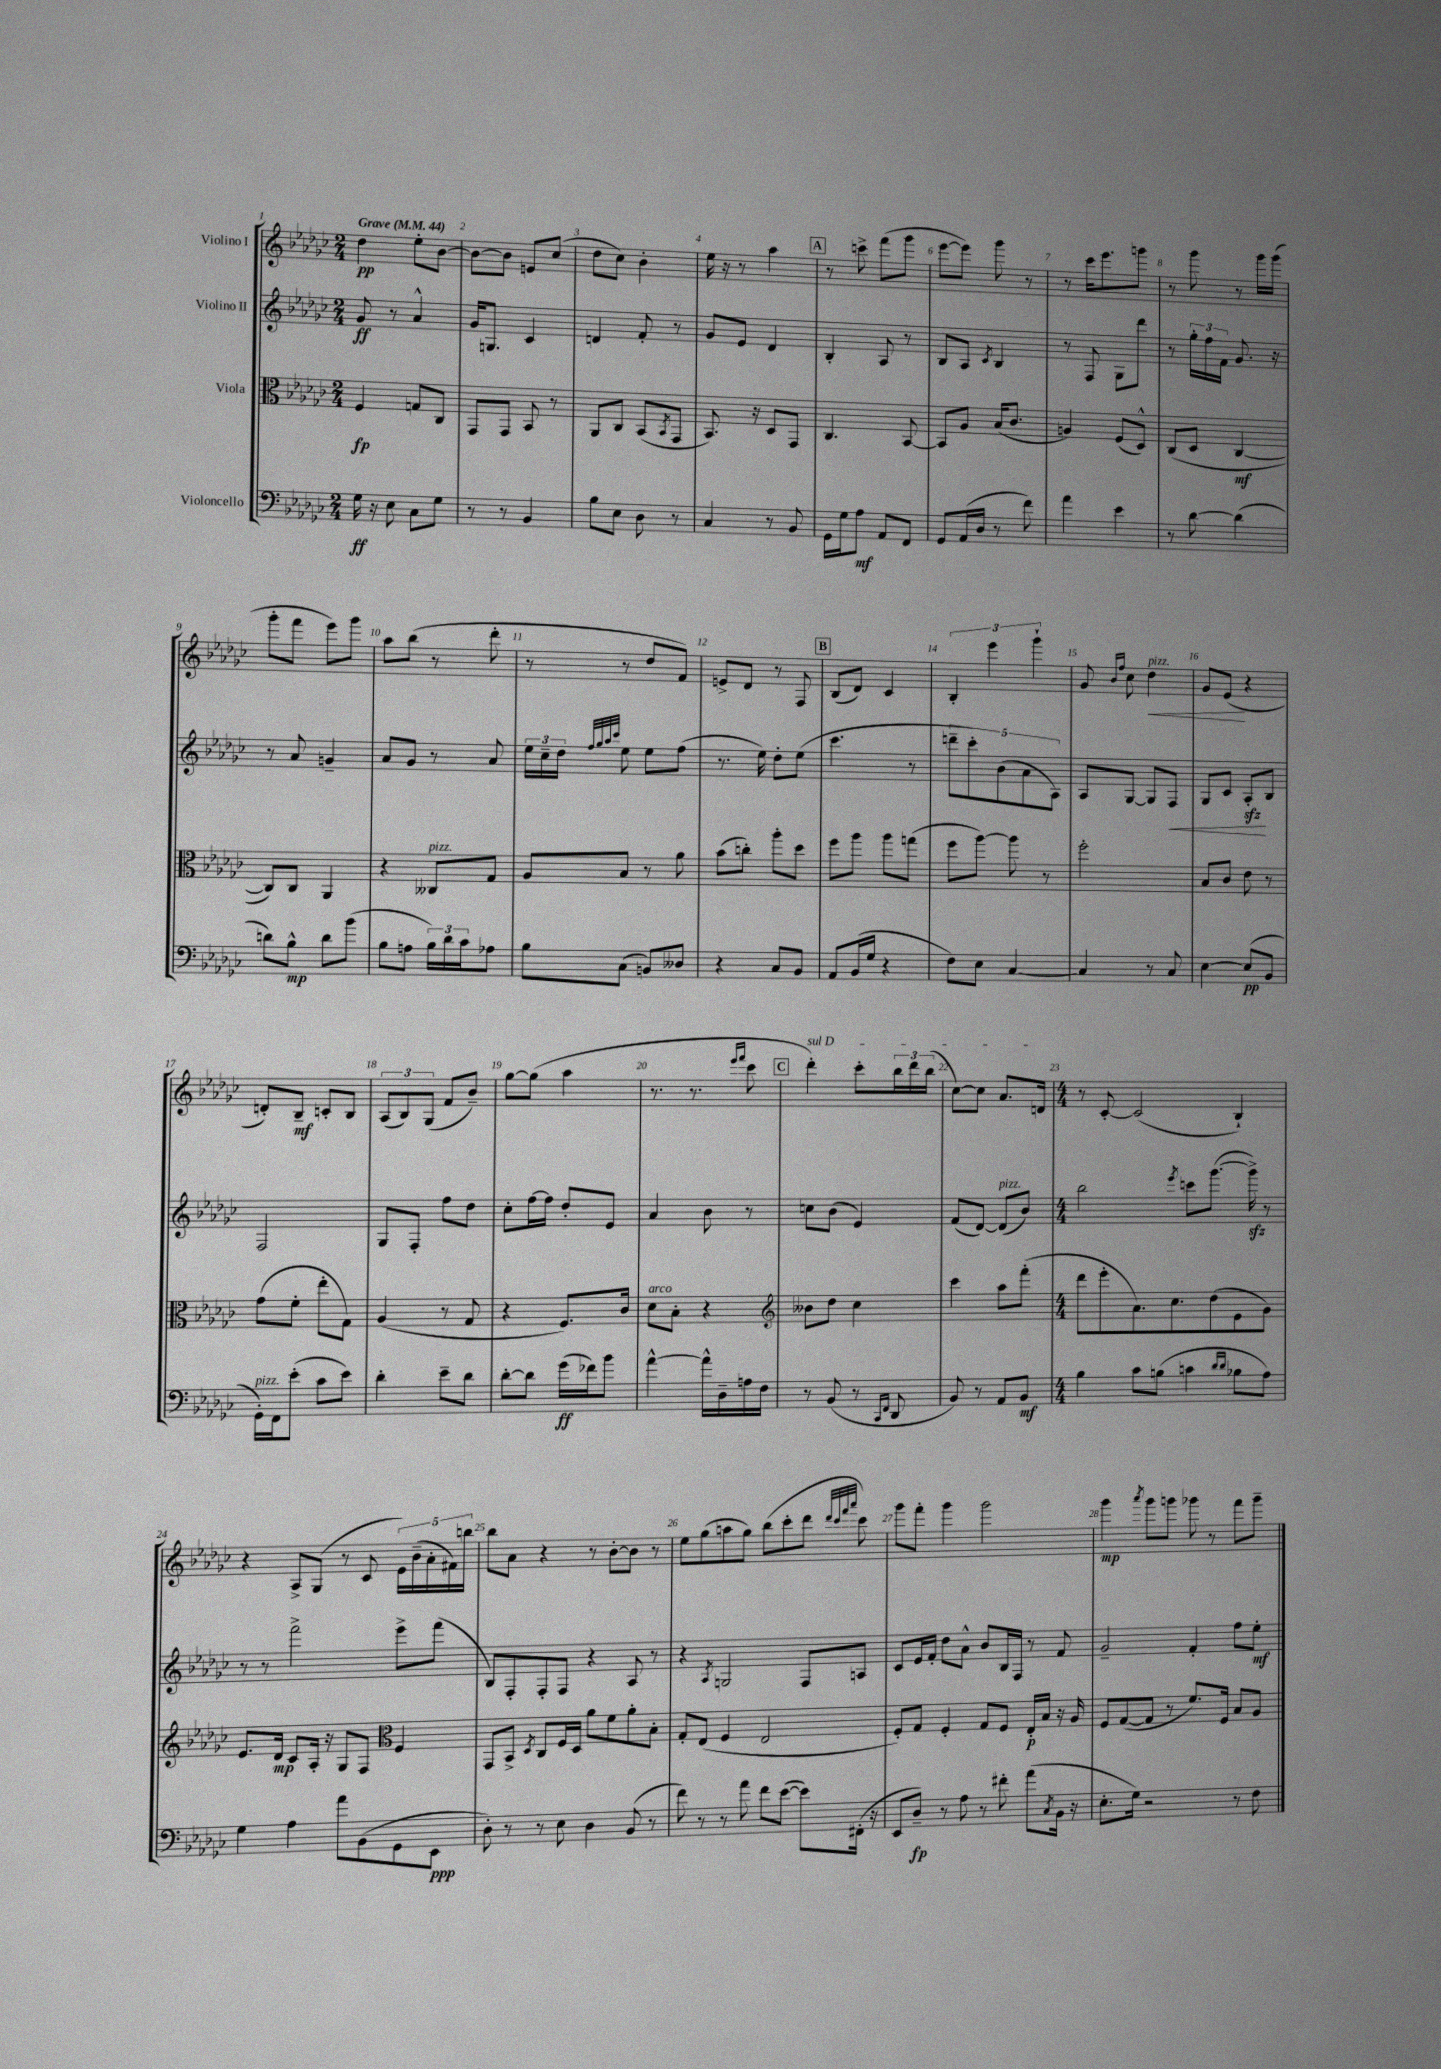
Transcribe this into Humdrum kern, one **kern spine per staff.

**kern	**dynam	**kern	**dynam	**kern	**dynam	**kern	**dynam
*part4	*part4	*part3	*part3	*part2	*part2	*part1	*part1
*staff4	*staff4	*staff3	*staff3	*staff2	*staff2	*staff1	*staff1
*I"Violoncello	*	*I"Viola	*	*I"Violino II	*	*I"Violino I	*
*clefF4	*	*clefC3	*	*clefG2	*	*clefG2	*
*k[b-e-a-d-g-c-]	*	*k[b-e-a-d-g-c-]	*	*k[b-e-a-d-g-c-]	*	*k[b-e-a-d-g-c-]	*
*M2/4	*	*M2/4	*	*M2/4	*	*M2/4	*
*MM44	*	*MM44	*	*MM44	*	*MM44	*
=1	=1	=1	=1	=1	=1	=1	=1
!	!	!	!	!	!	!LO:TX:a:B:t=Grave	!
16G-\	ff	4F/	fp	8g-/	ff	4dd-\	pp
16r	.	.	.	.	.	.	.
8E-\	.	.	.	8r	.	.	.
8C-\L	.	8Gn/L	.	4a-^^/	.	8ee-'\L	.
8G-\J	.	8C-/J	.	.	.	[8b-\J	.
=2	=2	=2	=2	=2	=2	=2	=2
8r	.	8GG-/L	.	16g-/KL	.	8b-\L_	.
.	.	.	.	8.Gn/J	.	.	.
8r	.	8GG-/J	.	.	.	8b-\J]	.
4BB-/	.	8BB-/	.	4c-/	.	8en/L	.
.	.	8r	.	.	.	(8cc-/J	.
=3	=3	=3	=3	=3	=3	=3	=3
8B-\L	.	8AA-/L	.	4dn/	.	8dd-\L	.
8E-\J	.	8C-/J	.	.	.	8cc-\J)	.
8D-\	.	(8BB-/L	.	8f'/	.	4b-'\	.
.	.	8qBB-/	.	.	.	.	.
8r	.	8GG-/J	.	8r	.	.	.
=4	=4	=4	=4	=4	=4	=4	=4
4C-/	.	8.BB-/)	.	8g-/L	.	16ee-\	.
.	.	.	.	.	.	16r	.
.	.	.	.	8e-/J	.	8r	.
.	.	16r	.	.	.	.	.
8r	.	8D-/L	.	4d-/	.	4aa-\	.
8BB-/	.	8GG-/J	.	.	.	.	.
!!LO:REH:place=s1:t=A
=5	=5	=5	=5	=5	=5	=5	=5
16GG-\LL	.	4.C-/	.	4B-'/	.	8r	.
16G-\J	.	.	.	.	.	.	.
8A-\J	mf	.	.	.	.	8cccn^\	.
8AA-/L	.	.	.	8A-/	.	(8fff\L	.
8FF/J	.	[8BB-/	.	8r	.	8ggg-\J	.
=6	=6	=6	=6	=6	=6	=6	=6
8GG-/L	.	8BB-/L]	.	8B-/L	.	[8eee-\L	.
(16AA-/L	.	8A-/J	.	8A-/J	.	8eee-\J])	.
16D-/JJ	.	.	.	.	.	.	.
.	.	.	.	8qc-/	.	.	.
8r	.	(16B-/KL	.	4B-/	.	8ggg-\	.
.	.	8.c-/J	.	.	.	.	.
8f\)	.	.	.	.	.	8r	.
=7	=7	=7	=7	=7	=7	=7	=7
4a-\	.	4An/)	.	8r	.	8r	.
.	.	.	.	8F/	.	16ccc-\KL	.
.	.	.	.	.	.	8.eee-\	.
4e-\	.	(8F/L	.	8G-\L	.	.	.
.	.	8D-^^/J)	.	8ddd-\J	.	8gggn\J	.
=8	=8	=8	=8	=8	=8	=8	=8
8r	.	(8C-/L	.	8r	.	8r	.
[8d-\	.	8D-/J	.	24gg-'\LL	.	8ggg-\	.
.	.	.	.	24ff\	.	.	.
.	.	.	.	24f\JJ	.	.	.
(4d-\]	.	[4C-/	mf	8.g-/	.	8r	.
.	.	.	.	.	.	16ggg-\LL	.
.	.	.	.	16r	.	(16ggg-\JJ	.
!!LO:LB:g=z
=9	=9	=9	=9	=9	=9	=9	=9
8dn\L)	.	8C-/L])	.	8r	.	8ggg-'\L	.
8B-^^\J	mp	8C-/J	.	8a-/	.	8fff\J	.
8d\L	.	4AA-/	.	4gn~/	.	8eee-\L)	.
(8b-\J	.	.	.	.	.	8ggg-\J	.
=10	=10	=10	=10	=10	=10	=10	=10
8B-\L	.	4r	.	8a-/L	.	8aa-\L	.
8An\J	.	.	.	8g-/J	.	(8bb-\J	.
!	!	!LO:TX:a:i:t=pizz.	!	!	!	!	!
24B-\LL)	.	8C--X/L	.	8r	.	8r	.
24d-\	.	.	.	.	.	.	.
24c-\J	.	.	.	.	.	.	.
8A-X\J	.	8G-/J	.	8a-/	.	8ddd-'\	.
=11	=11	=11	=11	=11	=11	=11	=11
8B-\L	.	8A-/L	.	24ee-\LL	.	8r	.
.	.	.	.	24cc-~\	.	.	.
.	.	.	.	24dd-\JJ	.	.	.
.	.	.	.	32qqff/LLL	.	.	.
.	.	.	.	32qqgg-/	.	.	.
.	.	.	.	32qqaa-/	.	.	.
.	.	.	.	32qqccc-/JJJ	.	.	.
(8C-\J	.	8B-/J	.	8ee-\	.	8r	.
8BBn/L)	.	8r	.	8ee-\L	.	8dd-/L	.
8D--X/J	.	8a-\	.	(8ff\J	.	8f/J)	.
=12	=12	=12	=12	=12	=12	=12	=12
4r	.	(8b-\L	.	8.r	.	8en^/L	.
.	.	8ccn'\J)	.	.	.	8d-/J	.
.	.	.	.	16ee-\)	.	.	.
8C-/L	.	8aa-'\L	.	8dd-'\L	.	8r	.
8BB-/J	.	8dd-\J	.	(8ee-\J	.	8F/	.
!!LO:REH:place=s1:t=B
=13	=13	=13	=13	=13	=13	=13	=13
8AA-/L	.	8ff\L	.	4.ccc-\	.	(8B-/L	.
(16BB-/L	.	8aa-\J	.	.	.	8d-/J)	.
16G-/JJ	.	.	.	.	.	.	.
4r	.	8aa-\L	.	.	.	4c-/	.
.	.	(8ggn\J	.	8r	.	.	.
=14	=14	=14	=14	=14	=14	=14	=14
8F\L)	.	8ff\L	.	10dddn~\L	.	6B-'/	.
.	.	.	.	10ccc-'\)	.	.	.
8E-\J	.	[8aa-\J)	.	.	.	.	.
.	.	.	.	.	.	6eee-\	.
.	.	.	.	(10b-\	.	.	.
[4C-/	.	8aa-\]	.	.	.	.	.
.	.	.	.	10a-\	.	.	.
.	.	.	.	.	.	6ggg-`\	.
.	.	8r	.	.	.	.	.
.	.	.	.	10A-\J)	.	.	.
=15	=15	=15	=15	=15	=15	=15	=15
4C-/]	.	2ff'\	.	8A-/L	.	8g-/	.
.	.	.	.	.	.	16qqb-/LL	.
.	.	.	.	.	.	16qqff/JJ	.
.	.	.	.	[8G-/J	.	8cc-\	.
!	!	!	!	!	!	!LO:TX:a:i:t=pizz.	!
!	!	!	!	!	!	!	!LO:HP:b
8r	.	.	.	8G-/L]	.	4dd-\	<
!	!	!	!	!	!LO:HP:b	!	!
8C-/	.	.	.	8F/J	<	.	.
=16	=16	=16	=16	=16	=16	=16	=16
[4E-\	.	8B-/L	.	8G-/L	.	8g-/L	.
.	.	8c-/J	.	8c-/J	.	(8e-/J	.
(8E-/L]	pp	8e-\	.	8A-zz'/L	.	4r	[
8BB-/J	.	8r	.	8B-/J	[	.	.
!!LO:LB:g=z
=17	=17	=17	=17	=17	=17	=17	=17
!LO:TX:a:i:t=pizz.	!	!	!	!	!	!	!
16GG-'\LL)	.	(8g-\L	.	2F/	.	8dn'/L)	.
16FF\J	.	.	.	.	.	.	.
(8e-'\J	.	8f'\J	.	.	.	8B-~/J	mf
8c-\L	.	8ee-'\L	.	.	.	8cn'/L	.
8e-\J)	.	8G-\J)	.	.	.	8B-/J	.
=18	=18	=18	=18	=18	=18	=18	=18
4d-'\	.	(4A-/	.	8G-/L	.	(12A-/L	.
.	.	.	.	.	.	12B-/)	.
.	.	.	.	8F'/J	.	.	.
.	.	.	.	.	.	(12G-/J	.
8e-~\L	.	8r	.	8ff\L	.	8f/L	.
8d-\J	.	8G-/	.	8dd-\J	.	8b-~/J)	.
=19	=19	=19	=19	=19	=19	=19	=19
[8d-'\L	.	4r	.	8cc-'\L	.	[8gg-\L	.
8d-\J]	.	.	.	[16ff\L	.	(8gg-\J]	.
.	.	.	.	16ff\JJ]	.	.	.
(16g-\LL	ff	8.F/L)	.	8dd-'/L	.	4aa-\	.
16f-X\J)	.	.	.	.	.	.	.
8b-\J	.	.	.	8e-/J	.	.	.
.	.	16c-/Jk	.	.	.	.	.
=20	=20	=20	=20	=20	=20	=20	=20
!	!	!LO:TX:a:i:t=arco	!	!	!	!	!
[4a-^^\	.	8d-\L	.	4a-/	.	8.r	.
.	.	8B-'\J	.	.	.	.	.
.	.	.	.	.	.	8.r	.
16a-^^\LL]	.	4r	.	8b-\	.	.	.
16D-~\	.	.	.	.	.	.	.
.	.	.	.	.	.	16qqeee-/LL	.
.	.	.	.	.	.	16qqfff/JJ	.
16An\	.	.	.	8r	.	8ccc-\	.
16F\JJ	.	.	.	.	.	.	.
!!LO:REH:place=s1:t=C
=21	=21	=21	=21	=21	=21	=21	=21
*	*	*clefG2	*	*	*	*	*
!	!	!	!	!	!	!LO:TX:a:i:t=sul D	!
8r	.	8b--X\L	.	8ccn\L	.	4ddd-'\)	.
(8BB-/	.	8dd-\J	.	(8b-\J	.	.	.
8r	.	4cc-\	.	4e-/)	.	8ccc-'\L	.
16qqCC-/LL	.	.	.	.	.	.	.
16qqFF/JJ	.	.	.	.	.	.	.
8DD-/	.	.	.	.	.	24bb-\L	.
.	.	.	.	.	.	24ddd-\	.
.	.	.	.	.	.	(24bb-\JJ	.
=22	=22	=22	=22	=22	=22	=22	=22
8BB-/)	.	4ccc-\	.	(8f/L	.	[8cc-\L)	.
8r	.	.	.	[8d-/J)	.	8cc-\J]	.
!	!	!	!	!LO:TX:a:i:t=pizz.	!	!	!
8AA-/L	.	8aa-\L	.	(8d-/L]	.	8.a-/L	.
8BB-/J	mf	(8fff'\J	.	8b-/J)	.	.	.
.	.	.	.	.	.	16dn/Jk	.
=23	=23	=23	=23	=23	=23	=23	=23
*M4/4	*	*M4/4	*	*M4/4	*	*M4/4	*
4B-\	.	8ddd-\L	.	2bb-\	.	8r	.
.	.	8eee-'\	.	.	.	[8c-'/	.
8c-\L	.	8.a-\)	.	.	.	(2c-/]	.
(8Bn\J	.	.	.	.	.	.	.
.	.	8.cc-\	.	.	.	.	.
.	.	.	.	8qeee-/	.	.	.
4cn\	.	.	.	8cccn\L	.	.	.
.	.	(8dd-\	.	([8.ggg-\J	.	.	.
16qqd-/LL	.	.	.	.	.	.	.
16qqd-/JJ	.	.	.	.	.	.	.
8B-X\L	.	8e-\	.	.	.	4B-`/)	.
.	.	.	.	16ggg-zz^\])	.	.	.
8A-\J)	.	8g-\J)	.	8r	.	.	.
!!LO:LB:g=z
=24	=24	=24	=24	=24	=24	=24	=24
4G-\	.	8.e-/L	.	8r	.	4r	.
.	.	.	.	8r	.	.	.
.	.	16d-/Jk	mp	.	.	.	.
4A-\	.	8c-/L	.	2fff^\	.	8A-^/L	.
.	.	16A-'/Jk	.	.	.	(8G-/J	.
.	.	16r	.	.	.	.	.
8a-\L	.	8G-/L	.	.	.	8r	.
(8BB-\	.	8F/J	.	.	.	8c-/	.
8GG-\	.	4F/	.	8eee-^\L	.	20e-\LL)	.
.	.	.	.	.	.	(20b-~\	.
.	.	.	.	.	.	20a-'\	.
8EE-\J	ppp	.	.	(8fff\J	.	.	.
.	.	.	.	.	.	20f#X\)	.
.	.	.	.	.	.	20bbn\JJ	.
=25	=25	=25	=25	=25	=25	=25	=25
*	*	*clefC3	*	*	*	*	*
8D-'\)	.	8GG-/L	.	8B-/L)	.	8bb-\L	.
8r	.	8BB-^/J	.	8F'/	.	8a-\J	.
.	.	8qD-/	.	.	.	.	.
8r	.	8C-/L	.	8F'/	.	4r	.
8E-\	.	16F/L	.	8F/J	.	.	.
.	.	16D-/JJ	.	.	.	.	.
4D-\	.	8a-\L	.	4r	.	8r	.
.	.	8f\	.	.	.	[8b-'\L	.
(8BB-/	.	8a-'\	.	8A-/	.	8b-\J]	.
8r	.	8B-'\J	.	8r	.	8r	.
=26	=26	=26	=26	=26	=26	=26	=26
8f\)	.	8G-'/L	.	4r	.	8ee-\L	.
8r	.	(8E-/J	.	.	.	(8gg-\	.
.	.	.	.	8qA-/	.	.	.
8r	.	4F/	.	2Gn/	.	8aan\	.
8a-\	.	.	.	.	.	8gg-\J)	.
8f\L	.	2E-/	.	.	.	(8bb-\L	.
([8e-\J	.	.	.	.	.	8ccc-'\	.
8e-\L])	.	.	.	8F/L	.	8ddd-\J	.
.	.	.	.	.	.	32qqddd-/LLL	.
.	.	.	.	.	.	32qqccc-/	.
.	.	.	.	.	.	32qqfff/	.
.	.	.	.	.	.	32qqaaa-/JJJ	.
(16FF#X'\Jk	.	.	.	8An/J	.	8ccc-\)	.
16r	.	.	.	.	.	.	.
=27	=27	=27	=27	=27	=27	=27	=27
8EE-/L	.	8F'/L)	.	8c-/L	.	8ggg-\L	.
8D-~/J)	fp	8G-/J	.	16e-/L	.	8fff'\J	.
.	.	.	.	16f'/JJ	.	.	.
8r	.	4F'/	.	8dd-\L	.	4ggg-\	.
8A-\	.	.	.	8a-^^\J	.	.	.
8r	.	8G-/L	.	8b-/L	.	2ggg-\	.
8f#X'\	.	8F/J	.	16B-/L	.	.	.
.	.	.	.	16F/JJ	.	.	.
(8a-\L	.	16E-'/LL	p	8r	.	.	.
.	.	16B-/JJ	.	.	.	.	.
8qC-/	.	.	.	.	.	.	.
16BB-\Jk	.	16r	.	8f/	.	.	.
16r	.	16A-/	.	.	.	.	.
=28	=28	=28	=28	=28	=28	=28	=28
8.E-'\L	.	8F/L	.	2g-~/	.	4ggg-\	mp
.	.	([8G-/	.	.	.	.	.
16G-\Jk)	.	.	.	.	.	.	.
.	.	.	.	.	.	8qaaa-/	.
2r	.	8G-/J]	.	.	.	8ggg-\L	.
.	.	8r	.	.	.	8gggn\J	.
.	.	8.f/L)	.	4f'/	.	8ggg-X\	.
.	.	.	.	.	.	8r	.
.	.	16F/Jk	.	.	.	.	.
8r	.	8B-/L	.	8ff\L	.	8fff\L	.
8F\	.	8A-/J	.	8ee-'\J	mf	8ggg-~\J	.
==	==	==	==	==	==	==	==
*-	*-	*-	*-	*-	*-	*-	*-
